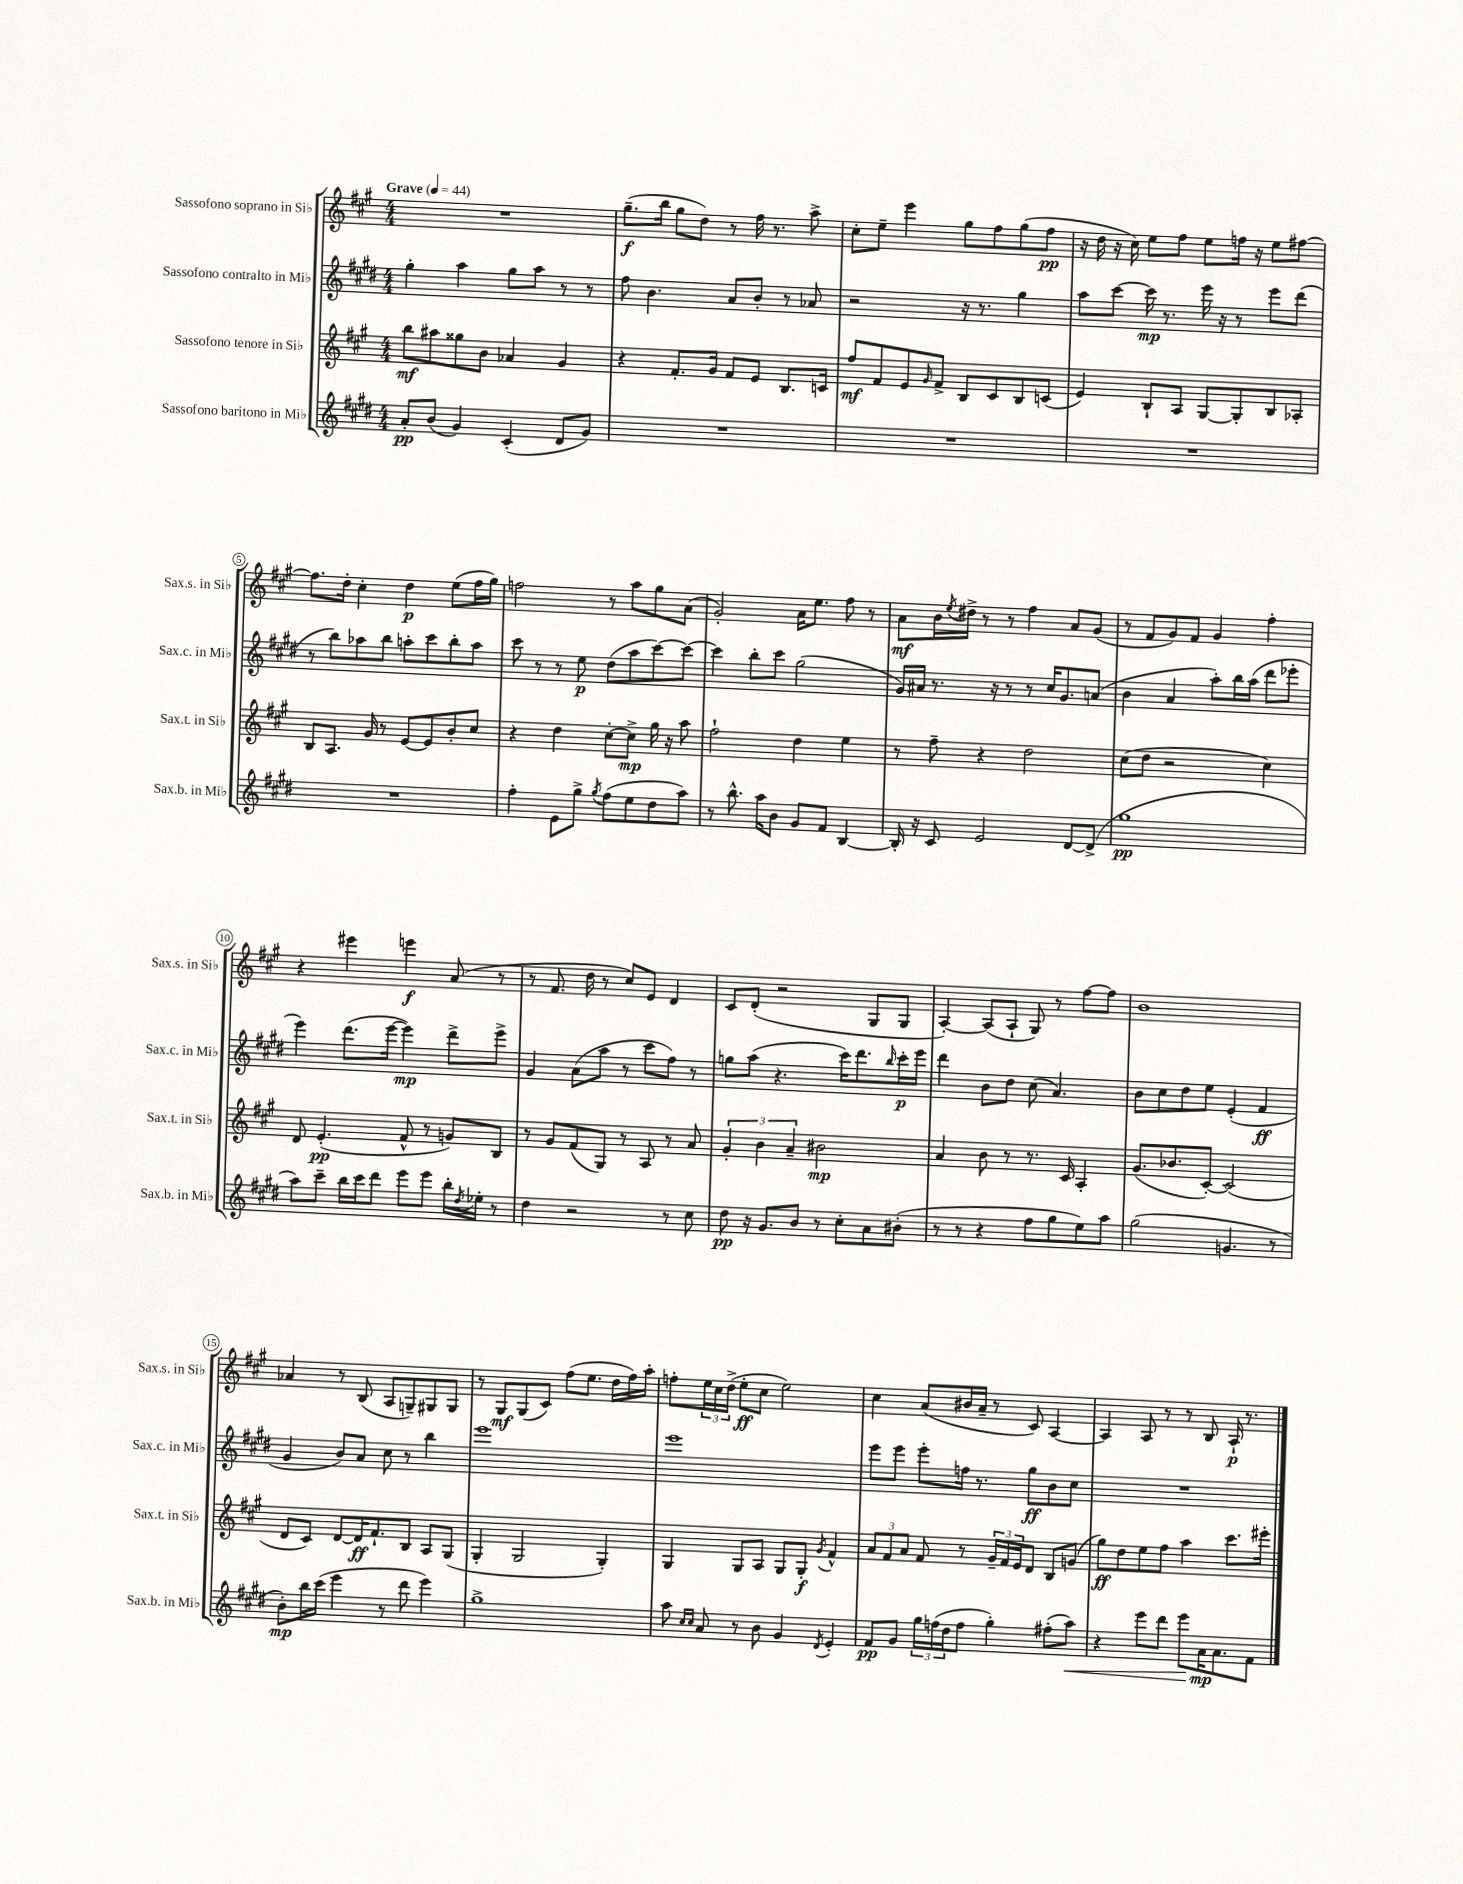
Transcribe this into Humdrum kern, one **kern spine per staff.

**kern	**dynam	**kern	**dynam	**kern	**dynam	**kern	**dynam
*part4	*part4	*part3	*part3	*part2	*part2	*part1	*part1
*staff4	*staff4	*staff3	*staff3	*staff2	*staff2	*staff1	*staff1
*I"Sassofono baritono in Mi♭	*	*I"Sassofono tenore in Si♭	*	*I"Sassofono contralto in Mi♭	*	*I"Sassofono soprano in Si♭	*
*I'Sax.b. in Mi♭	*	*I'Sax.t. in Si♭	*	*I'Sax.c. in Mi♭	*	*I'Sax.s. in Si♭	*
*clefG2	*	*clefG2	*	*clefG2	*	*clefG2	*
*k[f#c#g#d#]	*	*k[f#c#g#]	*	*k[f#c#g#d#]	*	*k[f#c#g#]	*
*M4/4	*	*M4/4	*	*M4/4	*	*M4/4	*
*MM44	*	*MM44	*	*MM44	*	*MM44	*
=1	=1	=1	=1	=1	=1	=1	=1
!	!	!	!	!	!	!LO:TX:a:B:t=Grave	!
8a'/L	pp	8bb\L	mf	4gg#'\	.	1r	.
(8b/J	.	8aa#X\	.	.	.	.	.
4g#/)	.	8gg##X\	.	4aa\	.	.	.
.	.	8b\J	.	.	.	.	.
(4c#'/	.	4a-X/	.	8gg#\L	.	.	.
.	.	.	.	8aa\J	.	.	.
8d#/L	.	4g#/	.	8r	.	.	.
8g#/J)	.	.	.	8r	.	.	.
=2	=2	=2	=2	=2	=2	=2	=2
1r	.	4r	.	8ff#\	.	(8.gg#~\L	f
.	.	.	.	4.b\	.	.	.
.	.	.	.	.	.	16bb\Jk	.
.	.	8.f#'/L	.	.	.	8gg#\L	.
.	.	.	.	.	.	8dd\J)	.
.	.	16g#/Jk	.	.	.	.	.
.	.	8f#/L	.	8a/L	.	8r	.
.	.	8e/J	.	8b'/J	.	16ff#\	.
.	.	.	.	.	.	8.r	.
.	.	8.B/L	.	8r	.	.	.
.	.	.	.	8a-X/	.	8aa^\	.
.	.	16cn/Jk	.	.	.	.	.
=3	=3	=3	=3	=3	=3	=3	=3
1r	.	8ff#/L	mf	2r	.	8cc#'\L	.
.	.	8f#/	.	.	.	8ee~\J	.
.	.	8e/	.	.	.	4eee\	.
.	.	16qqg#/	.	.	.	.	.
.	.	8f#^/J	.	.	.	.	.
.	.	8B/L	.	16r	.	8gg#\L	.
.	.	.	.	8.r	.	.	.
.	.	8c#/	.	.	.	8ff#\	.
.	.	8B/	.	4gg#\	.	(8gg#\	.
.	.	(8cn/J	.	.	.	8ff#\J	pp
=4	=4	=4	=4	=4	=4	=4	=4
1r	.	4e/)	.	8aa\L	.	16r	.
.	.	.	.	.	.	16dd\	.
.	.	.	.	[8ccc#\J	.	16r	.
.	.	.	.	.	.	16cc#\)	.
.	.	8B`/L	.	16ccc#\]	mp	8ee\L	.
.	.	.	.	8.r	.	.	.
.	.	8A/J	.	.	.	8ff#\J	.
.	.	[8G#/L	.	16eee\	.	8ee\L	.
.	.	.	.	16r	.	.	.
.	.	8G#'/]	.	8r	.	16ffn\Jk	.
.	.	.	.	.	.	16r	.
.	.	8B/	.	8eee\L	.	8ee\L	.
.	.	8A-X'/J	.	(8ddd#\J	.	[8ff#X\J	.
!!LO:LB:g=z
=5	=5	=5	=5	=5	=5	=5	=5
1r	.	8B/L	.	8r	.	8.ff#\L]	.
.	.	8.A/J	.	8bb\L)	.	.	.
.	.	.	.	.	.	16dd'\Jk	.
.	.	.	.	8aa-X\	.	4cc#'\	.
.	.	16g#/	.	.	.	.	.
.	.	8r	.	8bb\J	.	.	.
.	.	[8e/L	.	8aan'\L	.	4dd\	p
.	.	8e/]	.	8ccc#\	.	.	.
.	.	8b'/	.	8bb'\	.	(8ee\L	.
.	.	8cc#/J	.	8aa\J	.	16ff#\L	.
.	.	.	.	.	.	16gg#\JJ)	.
=6	=6	=6	=6	=6	=6	=6	=6
4ff#'\	.	4r	.	8ccc#\	.	2ffn\	.
.	.	.	.	8r	.	.	.
8e\L	.	4dd\	.	8r	.	.	.
8gg#^\J	.	.	.	8ee\	p	.	.
8qgg#/	.	.	.	.	.	.	.
(8ff#\L	.	[8cc#'\L	.	(8dd#\L	.	8r	.
8ee\	.	8cc#^\J]	mp	8aa\	.	8aa\L	.
8dd#\	.	16gg#\	.	[8ccc#\)	.	8gg#\	.
.	.	16r	.	.	.	.	.
8aa\J)	.	8aa\	.	8ccc#\J_	.	(8a\J	.
=7	=7	=7	=7	=7	=7	=7	=7
8r	.	2ff#`\	.	4ccc#\]	.	2g#'/)	.
8.bb^^\	.	.	.	.	.	.	.
.	.	.	.	8bb'\L	.	.	.
16aa\KL	.	.	.	.	.	.	.
8b\J	.	.	.	8ccc#\J	.	.	.
8g#/L	.	4dd\	.	(2gg#\	.	16a\KL	.
.	.	.	.	.	.	8.ee\J	.
8f#/J	.	.	.	.	.	.	.
[4B/	.	4ee\	.	.	.	8ff#\	.
.	.	.	.	.	.	8r	.
=8	=8	=8	=8	=8	=8	=8	=8
16B'/]	.	8r	.	16g#/LL)	.	8a\L	mf
16r	.	.	.	16a#X/JJ	.	.	.
8c#/	.	8ff#~\	.	8.r	.	16b\L	.
.	.	.	.	.	.	8qee/	.
.	.	.	.	.	.	16dd#X^\JJ	.
2e/	.	4r	.	.	.	8r	.
.	.	.	.	16r	.	.	.
.	.	.	.	8r	.	8r	.
.	.	2dd\	.	8r	.	4ff#\	.
.	.	.	.	16cc#/KL	.	.	.
.	.	.	.	8.g#/	.	.	.
[8d#/L	.	.	.	.	.	8a/L	.
(8d#^/J]	.	.	.	(8an/J	.	(8g#/J	.
=9	=9	=9	=9	=9	=9	=9	=9
1gg#	pp	(8cc#\L	.	4b\	.	8r	.
.	.	8dd\J	.	.	.	8f#/L	.
.	.	2r	.	4a/	.	8g#/)	.
.	.	.	.	.	.	8f#/J	.
.	.	.	.	8aa'\L)	.	4g#/	.
.	.	.	.	16bb\L	.	.	.
.	.	.	.	(16aa\JJ	.	.	.
.	.	4cc#\)	.	8ddd#\L	.	4ff#'\	.
.	.	.	.	8eee-X'\J	.	.	.
!!LO:LB:g=z
=10	=10	=10	=10	=10	=10	=10	=10
8aa\L)	.	8d/	.	4eee\)	.	4r	.
8ccc#~\J	.	(4.e'/	pp	.	.	.	.
16bb\LL	.	.	.	(8.ddd#\L	.	4eee#X\	.
16ccc#\J	.	.	.	.	.	.	.
8ddd#\J	.	.	.	.	.	.	.
.	.	.	.	[16eee\Jk	.	.	.
8eee\L	.	8f#^^/	.	4eee\])	mp	4eeen\	f
8eee\J	.	8r	.	.	.	.	.
16bb'\LL	.	8gn/L)	.	8ddd#^\L	.	(8a/	.
8qdd#/	.	.	.	.	.	.	.
16ee-X'\JJ	.	.	.	.	.	.	.
8r	.	8B/J	.	8eee^\J	.	8r	.
=11	=11	=11	=11	=11	=11	=11	=11
4dd#\	.	8r	.	4g#/	.	8r	.
.	.	8g#/L	.	.	.	8.f#/	.
2r	.	(8f#/	.	(8a\L	.	.	.
.	.	.	.	.	.	16dd\	.
.	.	8G#/J)	.	8aa\J	.	8r	.
.	.	8r	.	8r	.	8cc#/L)	.
.	.	8A/	.	8ccc#\L	.	8e/J	.
8r	.	8r	.	8ff#\J)	.	4d/	.
8cc#\	.	8a/	.	8r	.	.	.
=12	=12	=12	=12	=12	=12	=12	=12
8dd#\	pp	6g#'/	.	8ggn\L	.	8c#/L	.
16r	.	.	.	(8aa\J	.	(8d'/J	.
.	.	6b\	.	.	.	.	.
8.g#/L	.	.	.	.	.	.	.
.	.	.	.	4.r	.	2r	.
.	.	6a~/	.	.	.	.	.
8b/J	.	.	.	.	.	.	.
8r	.	2b#X\	mp	.	.	.	.
8cc#'\L	.	.	.	16ccc#\KL)	.	.	.
.	.	.	.	8.ddd#\	.	.	.
8a\	.	.	.	.	.	8G#/L	.
.	.	.	.	16qqbb/	.	.	.
(8b#X'\J	.	.	.	16ccc#'\L	p	8G#/J	.
.	.	.	.	16eee\JJ	.	.	.
=13	=13	=13	=13	=13	=13	=13	=13
8r	.	4a/	.	4ddd#\	.	[4A'/)	.
8r	.	.	.	.	.	.	.
4r	.	8b\	.	8b\L	.	(8A/L]	.
.	.	8r	.	8dd#\J	.	8A`/J	.
8ff#\L	.	8.r	.	(8cc#\	.	8G#/)	.
8gg#\	.	.	.	4.a/)	.	8r	.
.	.	16c#/	.	.	.	.	.
8ee\)	.	4A'/	.	.	.	[8ff#\L	.
8aa\J	.	.	.	.	.	8ff#\J]	.
=14	=14	=14	=14	=14	=14	=14	=14
(2gg#\	.	(8.g#/L	.	8b\L	.	1b	.
.	.	.	.	8cc#\	.	.	.
.	.	8.b-X/	.	.	.	.	.
.	.	.	.	8dd#\	.	.	.
.	.	[8c#'/J)	.	8ee\J	.	.	.
4.gn/	.	(2c#/]	.	(4e'/	.	.	.
.	.	.	.	4f#/	ff	.	.
8r	.	.	.	.	.	.	.
!!LO:LB:g=z
=15	=15	=15	=15	=15	=15	=15	=15
8b'\L)	mp	8d/L	.	4g#/	.	4a-X/	.
16bb\L	.	8c#/J)	.	.	.	.	.
(16ccc#\JJ	.	.	.	.	.	.	.
4eee\	.	[8d/L	.	8b/L)	.	8r	.
.	.	16d/K]	ff	8a/J	.	(8B/	.
.	.	8.f#`/	.	.	.	.	.
8r	.	.	.	8cc#\	.	8A/L	.
8ddd#\	.	8B/J	.	8r	.	8Gn~/)	.
4eee\)	.	8A/L	.	4bb\	.	8G#X/	.
.	.	(8G#/J	.	.	.	8G#/J	.
=16	=16	=16	=16	=16	=16	=16	=16
1gg#^	.	4G#'/	.	1eee	.	8r	.
.	.	.	.	.	.	8G#/L	mf
.	.	2G#/	.	.	.	(8G#/	.
.	.	.	.	.	.	8c#/J)	.
.	.	.	.	.	.	(8ff#\L	.
.	.	.	.	.	.	8.ee\J	.
.	.	4G#'/)	.	.	.	.	.
.	.	.	.	.	.	16dd\LL	.
.	.	.	.	.	.	16ff#\)	.
.	.	.	.	.	.	16aa'\JJ	.
=17	=17	=17	=17	=17	=17	=17	=17
8aa\	.	4G#/	.	1eee	.	8ffn'\L	.
16qqcc#/LL	.	.	.	.	.	.	.
16qqcc#/JJ	.	.	.	.	.	.	.
8a/	.	.	.	.	.	24ee\L	.
.	.	.	.	.	.	24cc#\	.
.	.	.	.	.	.	(24dd^\JJ	.
8r	.	8G#/L	.	.	.	8ee'\L	ff
8b\	.	8A/J	.	.	.	8cc#\J	.
4g#/	.	8G#/L	.	.	.	2ee\)	.
.	.	8G#'/J	f	.	.	.	.
8qd#/	.	8qg#/	.	.	.	.	.
4e'/	.	4f#^^/	.	.	.	.	.
=18	=18	=18	=18	=18	=18	=18	=18
8f#/L	pp	12a/L	.	8eee\L	.	4cc#\	.
.	.	12f#/	.	.	.	.	.
8g#/J	.	.	.	8eee\J	.	.	.
.	.	12a/J	.	.	.	.	.
24gg#\LL	.	8f#/	.	8eee'\L	.	(8a/L	.
(24ffn\	.	.	.	.	.	.	.
24dd#\J	.	.	.	.	.	.	.
8ff\J	.	8r	.	16ffn\Jk	.	16b#X/L	.
.	.	.	.	8.r	.	16a~/JJ	.
4gg#'\)	.	24g#~/LL	.	.	.	8r	.
.	.	24f#/	.	.	.	.	.
.	.	24e/J	.	.	.	.	.
.	.	8d/J	.	8gg#\L	ff	8c#/)	.
(8ff#X'\L	.	8B/L	.	8b\	.	[4A/	.
!	!LO:HP:b	!	!	!	!	!	!
8aa\J)	<	(8gn/J	.	8cc#\J	.	.	.
=19	=19	=19	=19	=19	=19	=19	=19
4r	.	8gg#\L)	ff	1r	.	4A/]	.
.	.	8dd\	.	.	.	.	.
8eee\L	.	8ee\	.	.	.	8A/	.
8ddd#\J	.	8ff#\J	.	.	.	8r	.
8eee\L	.	4aa\	.	.	.	8r	.
16a\K	[ mp	.	.	.	.	8B/	.
8.a\	.	.	.	.	.	.	.
.	.	8.ccc#\L	.	.	.	16A`/	p
.	.	.	.	.	.	8.r	.
8f#\J	.	.	.	.	.	.	.
.	.	16eee#X'\Jk	.	.	.	.	.
==	==	==	==	==	==	==	==
*-	*-	*-	*-	*-	*-	*-	*-
